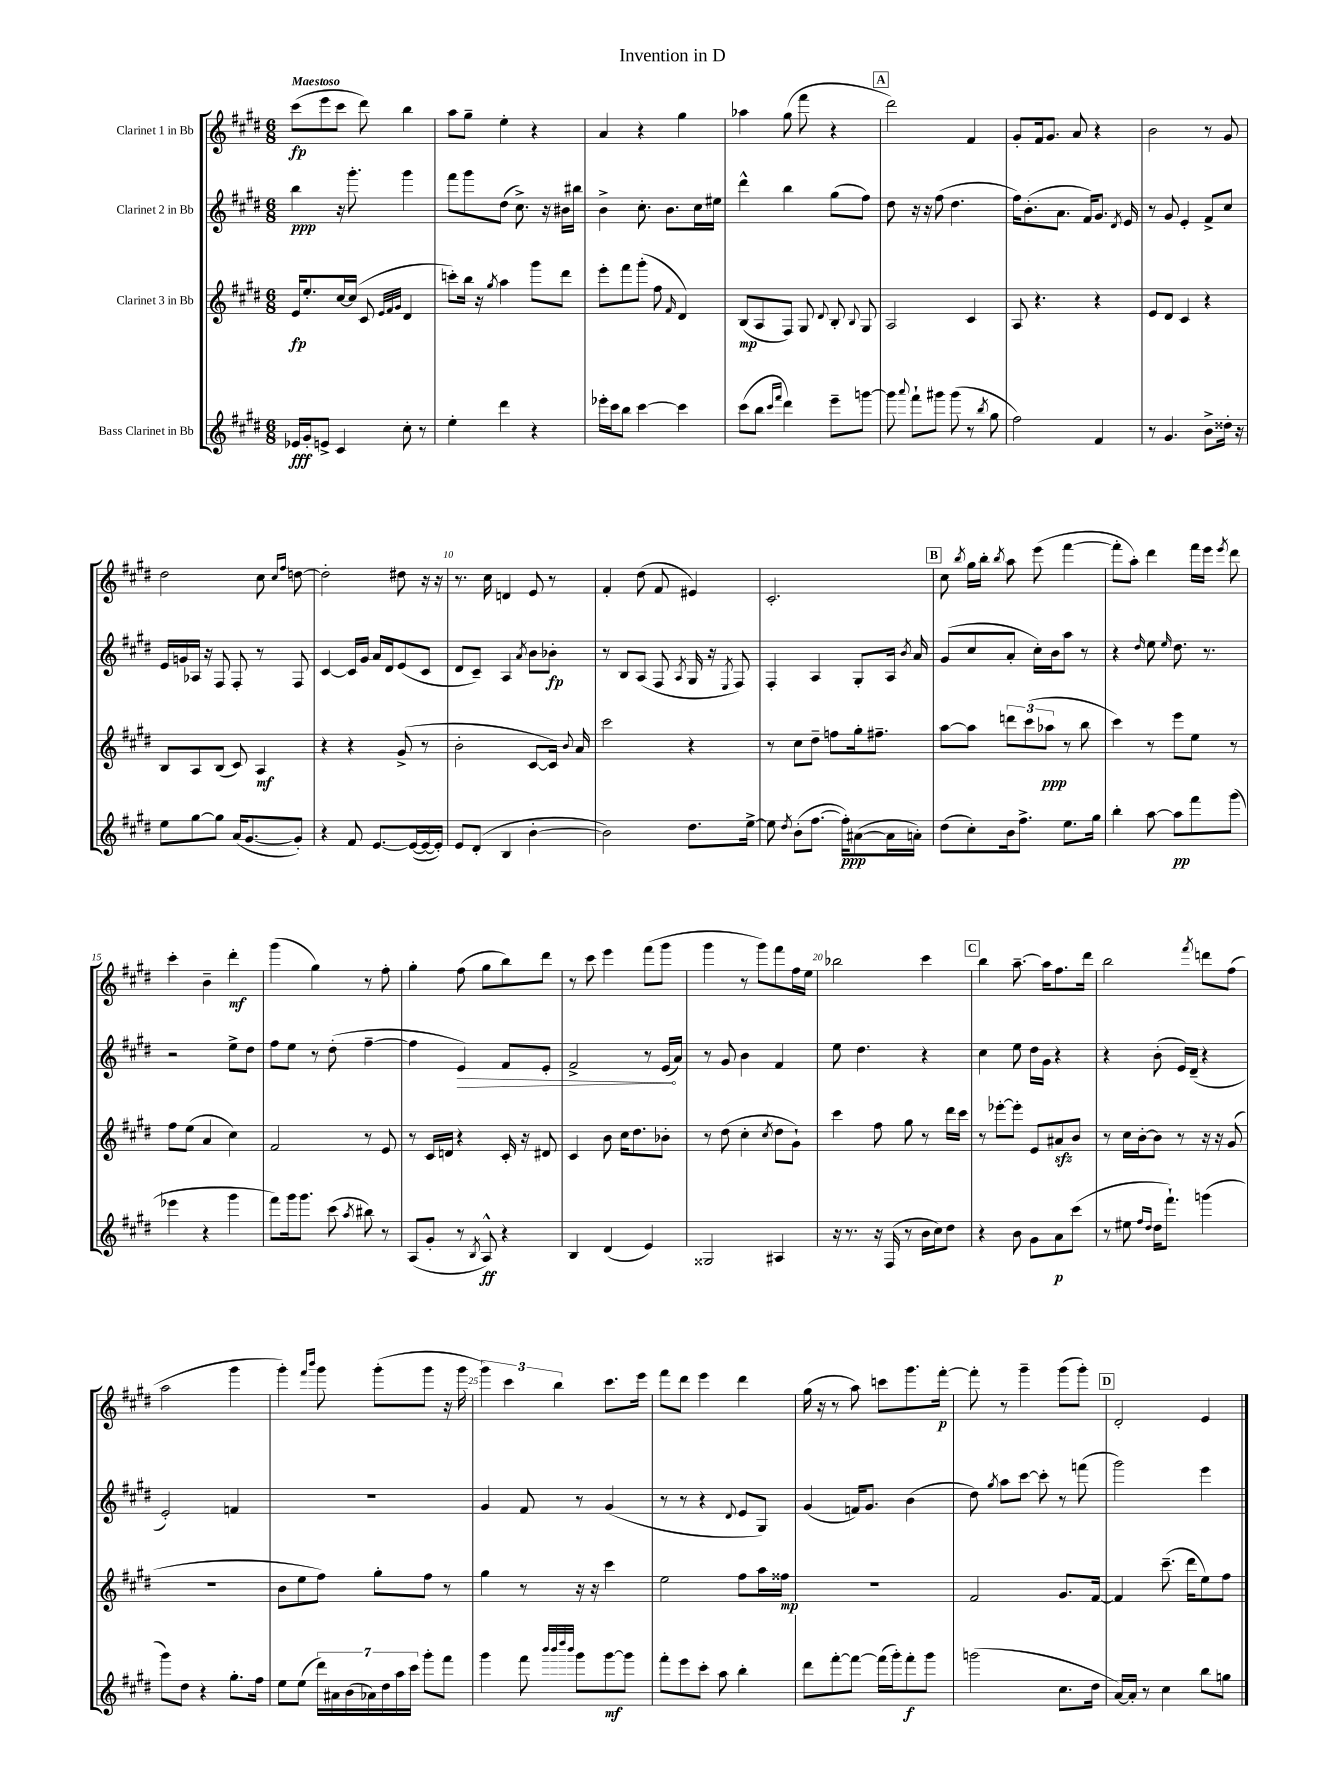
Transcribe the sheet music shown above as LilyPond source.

\header { title = "Invention in D" }
<<
\new StaffGroup <<
\new Staff = "s0" \with { instrumentName = "Clarinet 1 in Bb" } {
    \clef treble \key e \major \numericTimeSignature \time 6/8 \tempo "Maestoso"
    \autoBeamOff cis'''8[\fp( e'''8 cis'''8] dis'''8) b''4 |
    a''8[ gis''8]-- e''4-. r4 |
    a'4 r4 gis''4 |
    aes''4 gis''8( fis'''8 r4 |
    \mark \markup { \box "A" } dis'''2) fis'4 |
    gis'8[-. fis'16 gis'8.] a'8 r4 |
    b'2 r8 gis'8 |
    dis''2 cis''8 \grace { cis''16[ fis''16] } d''8~ |
    d''2-. dis''8 r16 r16 |
    r8. cis''16 d'4 e'8 r8 |
    fis'4-. dis''8( fis'8 eis'4) |
    cis'2.-. |
    \mark \markup { \box "B" } cis''8 \acciaccatura { b''8 } gis''16[ b''16]-. \acciaccatura { b''8 } a''8 e'''8( fis'''4~ |
    fis'''8[-. a''8]-.) dis'''4 fis'''16[ e'''16] \acciaccatura { e'''8 } dis'''8 |
    cis'''4-. b'4-- dis'''4-.\mf |
    gis'''4( gis''4) r8 fis''8-. |
    gis''4-. fis''8( gis''8[ b''8) dis'''8] |
    r8 cis'''8 e'''4 fis'''8[( gis'''8] |
    gis'''4 r8 gis'''8[) fis'''8 fis''16 e''16] |
    bes''2 cis'''4 |
    \mark \markup { \box "C" } b''4 a''8.~-- a''16[ fis''8. dis'''16] |
    b''2 \acciaccatura { fis'''8 } d'''8[ fis''8]( |
    a''2 gis'''4 |
    gis'''4-.) \grace { fis'''16[ b'''16] } gis'''8 gis'''8[-.( gis'''8] r16 gis'''16 |
    \tuplet 3/2 { gis'''4) cis'''4 b''4 } cis'''8.[ e'''16] |
    fis'''8[ dis'''8] e'''4 dis'''4 |
    gis''16( r16 r8 a''8) c'''8[ gis'''8. fis'''16]~-.\p |
    fis'''8-. r8 gis'''4-- gis'''8[( gis'''8]-.) |
    \mark \markup { \box "D" } dis'2-. e'4 \bar "|." |
}
\new Staff = "s1" \with { instrumentName = "Clarinet 2 in Bb" } {
    \clef treble \key e \major \numericTimeSignature \time 6/8
    \autoBeamOff b''4\ppp r16 gis'''8.-. gis'''4 |
    fis'''8[ gis'''8 dis''8]( cis''8.->) r16 bis'16[ bis''16] |
    b'4-> cis''8.-. b'8.[ cis''16 eis''16] |
    dis'''4-^ b''4 gis''8[( fis''8]) |
    \mark \markup { \box "A" } dis''8 r16 r16 fis''8( dis''4. |
    fis''16[) b'8.-.( a'8.] fis'16[) gis'8.] \acciaccatura { dis'8 } e'16 |
    r8 gis'8 e'4-. fis'8[-> cis''8] |
    e'16[ g'16 aes16] r16 fis8 fis8-. r8 fis8 |
    cis'4~ cis'16[ gis'16] a'16[ dis'16 e'8( cis'8] |
    dis'8[ cis'8]--) a4 \acciaccatura { a'8 } b'8[ bes'8]-.\fp |
    r8 b8[ a8]( fis8 \acciaccatura { a8 } gis16 r16 \acciaccatura { e8 } fis8) |
    fis4-. a4 gis8[-. a16] \acciaccatura { b'8 } a'16 |
    \mark \markup { \box "B" } gis'8[( cis''8 a'8]-. cis''16[-.) b'16 a''8] r8 |
    r4 \grace { dis''16 } e''8 \grace { e''16 } dis''8. r8. |
    r2 e''8[-> dis''8] |
    fis''8[ e''8] r8 dis''8-.( fis''4~-- |
    fis''4 \once \override Hairpin.circled-tip = ##t e'4\>) fis'8[ e'8]-. |
    fis'2-> r8 e'16[\!( a'16]) |
    r8 gis'8 b'4 fis'4 |
    e''8 dis''4. r4 |
    \mark \markup { \box "C" } cis''4 e''8 dis''16[ gis'16] r4 |
    r4 b'8-.( e'16[) dis'16]--( r4 |
    e'2-.) f'4 |
    R2. |
    gis'4 fis'8 r8 gis'4( |
    r8 r8 r4 \appoggiatura { dis'8 } e'8[ gis8]) |
    gis'4( f'16[) gis'8.] b'4( |
    dis''8) \acciaccatura { gis''8 } a''8[ cis'''8]~ cis'''8-. r8 f'''8( |
    \mark \markup { \box "D" } gis'''2) e'''4 \bar "|." |
}
\new Staff = "s2" \with { instrumentName = "Clarinet 3 in Bb" } {
    \clef treble \key e \major \numericTimeSignature \time 6/8
    \autoBeamOff e'16[\fp e''8.-. cis''16~ cis''16]( cis'8 \grace { e'32[ fis'32 gis'32] } dis'4 |
    c'''8[-.) b''16] r16 \acciaccatura { gis''8 } a''4 gis'''8[ dis'''8] |
    e'''8[-. fis'''8 gis'''8]-.( fis''8 \grace { fis'16 } dis'4) |
    b8[\mp( a8 fis8]) gis8 \appoggiatura { dis'8 } b8-. \appoggiatura { b8 } gis8 |
    \mark \markup { \box "A" } a2 cis'4 |
    a8 r4. r4 |
    e'8[ dis'8] cis'4 r4 |
    b8[ a8 b8]( cis'8) a4\mf |
    r4 r4 gis'8->( r8 |
    b'2-. cis'8[~ cis'16]) \appoggiatura { b'8 } a'16 |
    cis'''2 r4 |
    r8 cis''8[ dis''8]-- f''8[ gis''16-. fis''8.]-- |
    \mark \markup { \box "B" } a''8[~ a''8] \tuplet 3/2 { d'''8[ cis'''8( aes''8]\ppp } r8 b''8 |
    cis'''4) r8 e'''8[ e''8] r8 |
    fis''8[ e''8]( a'4 cis''4) |
    fis'2 r8 e'8 |
    r8 cis'16[ d'16] r4 cis'16-. r16 dis'8 |
    cis'4 b'8 cis''16[ dis''8. bes'8]-. |
    r8 dis''8( cis''4-. \acciaccatura { cis''8 } dis''8[ gis'8]-!) |
    cis'''4 fis''8 gis''8 r8 dis'''16[ cis'''16] |
    \mark \markup { \box "C" } r8 ees'''8[~-. ees'''8]-. e'8[ ais'8\sfz b'8] |
    r8 cis''16[ b'16~-. b'8] r8 r16 r16 gis'8( |
    R2. |
    b'8[ e''8 fis''8]) gis''8[-. fis''8] r8 |
    gis''4 r8 r16 r16 cis'''4 |
    e''2 fis''8[ a''16 fisis''16]\mp |
    R2. |
    fis'2 gis'8.[ fis'16]~ |
    \mark \markup { \box "D" } fis'4 cis'''8.--( dis'''16[ e''8) fis''8] \bar "|." |
}
\new Staff = "s3" \with { instrumentName = "Bass Clarinet in Bb" } {
    \clef treble \key e \major \numericTimeSignature \time 6/8
    \autoBeamOff ees'16[\fff gis'16-. e'8]-> cis'4 cis''8-. r8 |
    e''4-. dis'''4 r4 |
    ees'''16[-. cis'''16 b''8] cis'''4~ cis'''4 |
    cis'''8[( b''8] \grace { cis'''16[ fis'''16] } dis'''4) e'''8[-- g'''8]~ |
    \mark \markup { \box "A" } g'''8 \appoggiatura { a'''8 } fis'''8[-! gis'''8] gis'''8( r8 \acciaccatura { b''8 } gis''8 |
    fis''2) fis'4 |
    r8 gis'4. b'8[-> disis''16]-. r16 |
    e''8[ gis''8~ gis''8] a'16[( gis'8.~ gis'8]-.) |
    r4 fis'8 e'8.[~ e'16~( e'16~ e'16]-.) |
    e'8[ dis'8]-.( b4 b'4~-. |
    b'2) dis''8.[ e''16]~-> |
    e''8 \acciaccatura { dis''8 } b'8[-.( fis''8.]~ fis''16[-.\ppp) ais'8~( ais'16 a'16]-.) |
    \mark \markup { \box "B" } dis''8[( cis''8-.) b'16 fis''8.]-> e''8.[ gis''16] |
    b''4-. a''8~ a''8[\pp fis'''8 gis'''8]( |
    ees'''4 r4 gis'''4 |
    fis'''8[) gis'''16 gis'''8.] cis'''8( \acciaccatura { a''8 } bis''8) r8 |
    a8[( gis'8]-. r8 \acciaccatura { b8 } a8-^\ff) r4 |
    b4 dis'4( e'4) |
    gisis2 ais4 |
    r16 r8. r16 fis16( r8 b'16[ cis''16) dis''8] |
    \mark \markup { \box "C" } r4 b'8 gis'8[ a'8\p cis'''8]( |
    r8 eis''8 \grace { fis''16[ dis''16] } dis''16[ fis'''8.]-!) g'''4( |
    gis'''8[) dis''8] r4 gis''8.[-. fis''16] |
    e''8[ e''8]( \tuplet 7/4 { dis'''16[) ais'16 b'16( aes'16) dis''16 a''16 cis'''16] } gis'''8[-. fis'''8] |
    gis'''4 fis'''8 \grace { b'''32[ b'''32 dis''''32 b'''32] } gis'''8[ gis'''8~\mf gis'''8] |
    fis'''8[-. e'''8 cis'''8]-. a''8 b''4-. |
    dis'''8[ fis'''8~-. fis'''8]~ fis'''16[( gis'''16-.) fis'''8-.\f gis'''8] |
    g'''2( cis''8.[ dis''16] |
    \mark \markup { \box "D" } a'16[~) a'16]-. r8 cis''4 b''8[ g''8] \bar "|." |
}
>>
>>
\layout { \context { \Score \override BarNumber.break-visibility = ##(#f #t #t) barNumberVisibility = #(every-nth-bar-number-visible 5) } }
